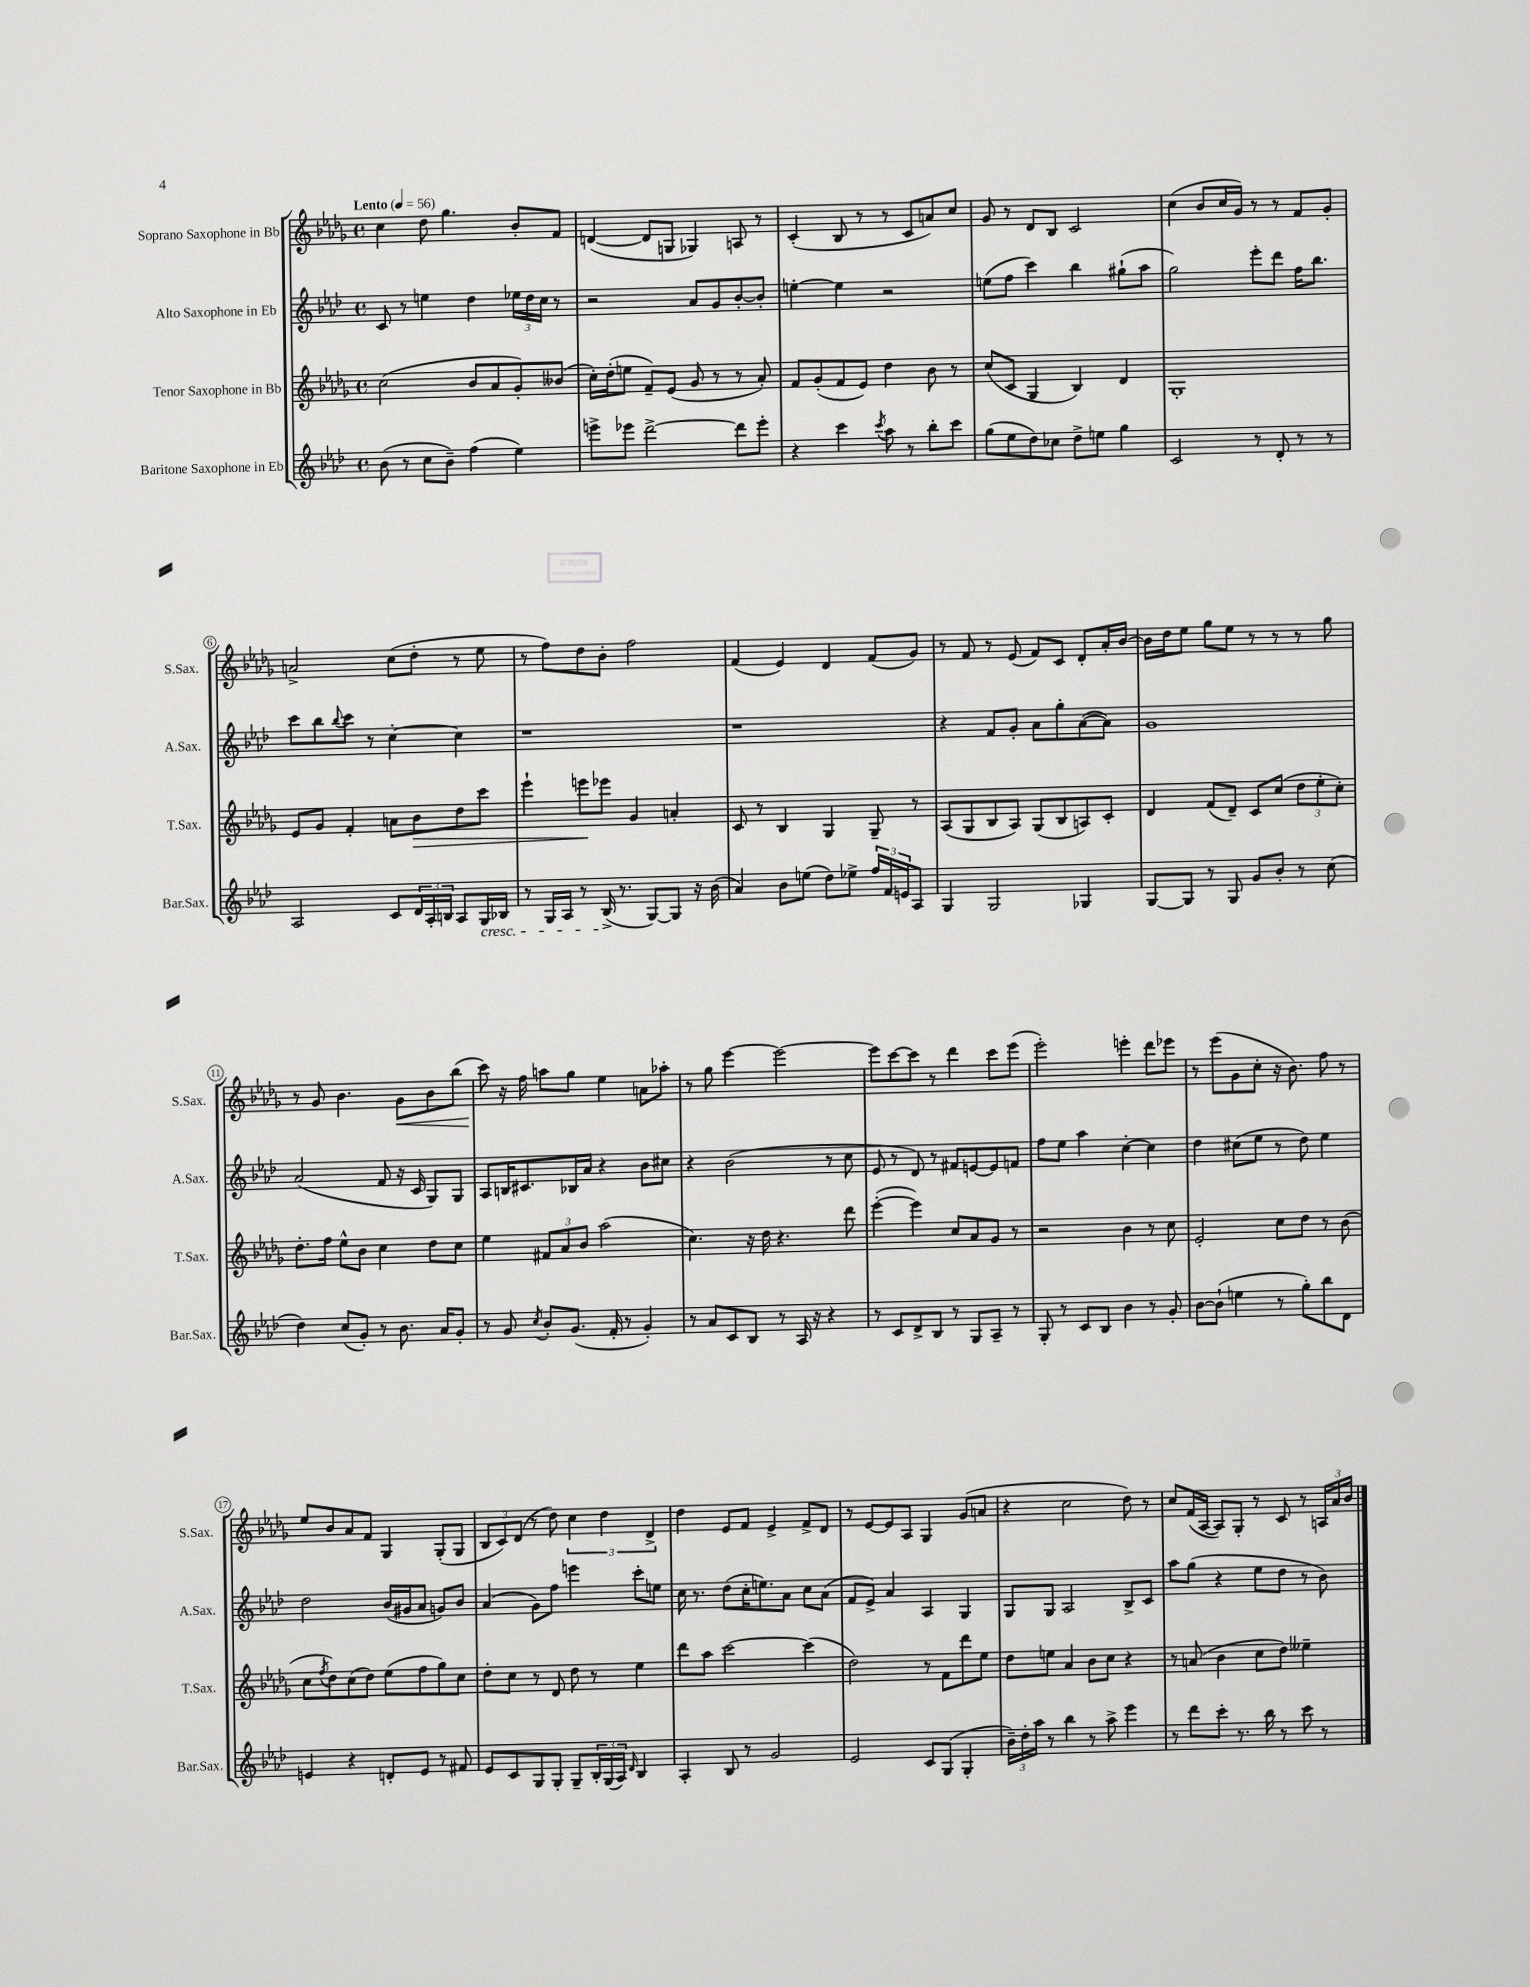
<<
\new StaffGroup <<
\new Staff = "s0" \with { instrumentName = "Soprano Saxophone in Bb" shortInstrumentName = "S.Sax." } {
    \clef treble \key des \major \defaultTimeSignature \time 4/4 \tempo "Lento" 4 = 56
    c''4 des''8 ges''4. bes'8-. f'8 |
    d'4~( d'8 g8 ges4) a8 r8 |
    c'4-.( bes8 r8 r8 c'8 a'8) c''8 |
    ges'8 r8 des'8 bes8 c'2 |
    c''4( bes'8 c''16 ges'16) r8 r8 f'8 ges'8-. |
    a'2-> c''8( des''8-. r8 ees''8 |
    r8 f''8) des''8 bes'8-. f''2 |
    f'4( ees'4) des'4 f'8( ges'8) |
    r8 f'8 r8 ees'8( f'8) c'8 des'8-. aes'16-. bes'16~ |
    bes'16 des''16 ees''8 ges''8 ees''8 r8 r8 r8 ges''8 |
    r8 ges'8 bes'4. ges'8\< bes'8 bes''8( |
    c'''8\!) r16 f''16 a''8 ges''8 ees''4 a'8 aes''8-. |
    r8 ges''8 ees'''4~ ees'''2~ |
    ees'''8 c'''8~ c'''8 r8 des'''4 c'''8 ees'''8( |
    ees'''2-.) e'''4-. des'''8 ees'''8 |
    r8 ees'''8( ges'8 c''8-. r16 bes'8.) f''8 r8 |
    ees''8 bes'8 aes'8 f'8 ges4 ges8-.( ges8 |
    \tuplet 3/2 { bes8 c'8) des'8( } r8 des''8) \tuplet 3/2 { c''4 des''4 des'4-> } |
    des''4 ees'8 f'8 ees'4-> f'8-> des'8 |
    r8 ees'8~ ees'8 aes8 ges4 ges'8( a'8 |
    r4 c''2 des''8) r8 |
    c''8 f'16( aes16~ aes8) ges8-. r8 c'8 r8 \tuplet 3/2 { a16 aes'16 bes'16 } \bar "|." |
}
\new Staff = "s1" \with { instrumentName = "Alto Saxophone in Eb" shortInstrumentName = "A.Sax." } {
    \clef treble \key aes \major \defaultTimeSignature \time 4/4
    c'8 r8 e''4 des''4 \tuplet 3/2 { ees''16 des''16 c''16 } r8 |
    r2 aes'8 g'8 bes'8~-. bes'8-. |
    e''4~-. e''4 r2 |
    e''8( f''8 c'''4) bes''4 gis''8-!( aes''8 |
    g''2) ees'''8-. des'''8 f''16 bes''8. |
    c'''8 bes''8 \appoggiatura { bes''8 } c'''8 r8 c''4~-. c''4 |
    r1 |
    r1 |
    r4 f'8 g'8-. aes'8 g''8-. aes'8~( aes'8) |
    g'1 |
    aes'2( f'8 r16 c'16 g8) g8 |
    aes8 b16 cis'8. bes16 aes'16 r4 bes'8 cis''8 |
    r4 bes'2( r8 c''8 |
    ees'8 r8 des'8) r8 fis'8 e'8~ e'8 f'8 |
    f''8 ees''8 aes''4 c''4~-. c''4 |
    des''4 cis''8( ees''8 r8 des''8) ees''4 |
    des''2 bes'16( gis'16 aes'8 g'8) bes'8 |
    aes'4( g'8) f''8 e'''4 c'''8-. e''8 |
    c''16 r8. des''8( c''16-. e''8.) aes'8 c''8 aes'8( |
    f'8 ees'8->) aes'4 aes4 g4 |
    g8 g8 aes2 bes8-> c'8 |
    aes''8 g''8( r4 ees''8 des''8 r8 bes'8) \bar "|." |
}
\new Staff = "s2" \with { instrumentName = "Tenor Saxophone in Bb" shortInstrumentName = "T.Sax." } {
    \clef treble \key des \major \defaultTimeSignature \time 4/4
    c''2( bes'8 aes'8 ges'8-.) beses'8( |
    c''16-.) des''16-.( e''8 f'8--) ees'8( ges'8 r8 r8 aes'8-.) |
    f'8 ges'8-.( f'8 ees'8) des''4 bes'8 r8 |
    c''8( c'8 ges4 bes4) des'4 |
    ges1-. |
    ees'8 ges'8 f'4-. a'8 bes'8\> des''8 c'''8 |
    ees'''4-! e'''8\! ees'''8 ges'4 a'4-. |
    c'8 r8 bes4 ges4 ges8-- r8 |
    aes8( ges8 bes8 aes8) ges8( bes8 a8) c'8-. |
    des'4 f'8( des'8--) c'8 c''8( \tuplet 3/2 { des''8 ees''8-. c''8-.) } |
    des''8.-. f''16 ees''8-^ bes'8 c''4 des''8 c''8 |
    ees''4 \tuplet 3/2 { fis'8 aes'8 bes'8 } aes''2( |
    c''4.) r16 des''16 r4. des'''8 |
    ees'''4~-.( ees'''4) c''8 aes'8 ges'8 r8 |
    r2 bes'4 r8 c''8 |
    ees'2-. c''8 des''8 r8 bes'8( |
    c''8 \acciaccatura { f''8 } des''8) c''8( des''8) ees''8( f''8 ges''8) c''8 |
    des''8-. c''8 r8 des'8 des''8 r8 ees''4 |
    des'''8 aes''8 c'''2~ c'''4( |
    des''2) r8 f'8 des'''8 ees''8 |
    des''8 e''8 aes'4 bes'8 c''8 r4 |
    r8 a'8( bes'4 c''8 des''8) eeses''4-- \bar "|." |
}
\new Staff = "s3" \with { instrumentName = "Baritone Saxophone in Eb" shortInstrumentName = "Bar.Sax." } {
    \clef treble \key aes \major \defaultTimeSignature \time 4/4
    bes'8( r8 c''8 bes'8--) f''4( ees''4) |
    e'''8-> ees'''8 des'''2~-> des'''8 ees'''8-. |
    r4 c'''4 \acciaccatura { c'''8 } aes''8 r8 bes''8-. c'''8 |
    g''8( ees''8 des''8) ces''8 des''8-> e''8 g''4 |
    c'2 r8 des'8-. r8 r8 |
    aes2 c'8 \tuplet 3/2 { des'16 aes16-. b16 } aes8 g16\cresc bes16 |
    r8 g16 aes16 r8 bes16->\!( r8. g8~) g8 r16 bes'16( |
    aes'4) bes'8 e''8( des''8) ees''8-> \tuplet 3/2 { f''16 f'16 e'16 } aes8 |
    g4 g2 ges4 |
    g8~ g8 r8 g8 g'8 bes'8-. r8 c''8( |
    des''4) c''8( g'8-.) r8 bes'8. aes'16 g'8-. |
    r8 g'8 \acciaccatura { c''8 } bes'8-. g'8.( f'16-. r8 g'4-.) |
    r8 aes'8 c'8 bes8 r8 aes16 r16 r4 |
    r8 c'8 des'8-> bes8 r8 g8 aes8-- r8 |
    g8-. r8 c'8 bes8 bes'4 r8 g'8-. |
    bes'8~ bes'8-!( e''4 r8 g''8-.) bes''8 des'8 |
    e'4 r4 d'8-. e'8 r8 fis'8 |
    ees'8 c'8 g8 g8-. g8-- \tuplet 3/2 { bes16-. g16( aes16) } \grace { des'16 } bes4 |
    aes4-. bes8 r8 g'2 |
    ees'2 c'8 g8( g4-. |
    \tuplet 3/2 { bes'16--) des''16-. aes''16 } r8 bes''4 r8 aes''8-> ees'''4 |
    r8 des'''8 c'''8-. r8. bes''16 r8 c'''8 r8 \bar "|." |
}
>>
>>
\layout { \context { \Score \override BarNumber.stencil = #(make-stencil-circler 0.1 0.3 ly:text-interface::print) } }
